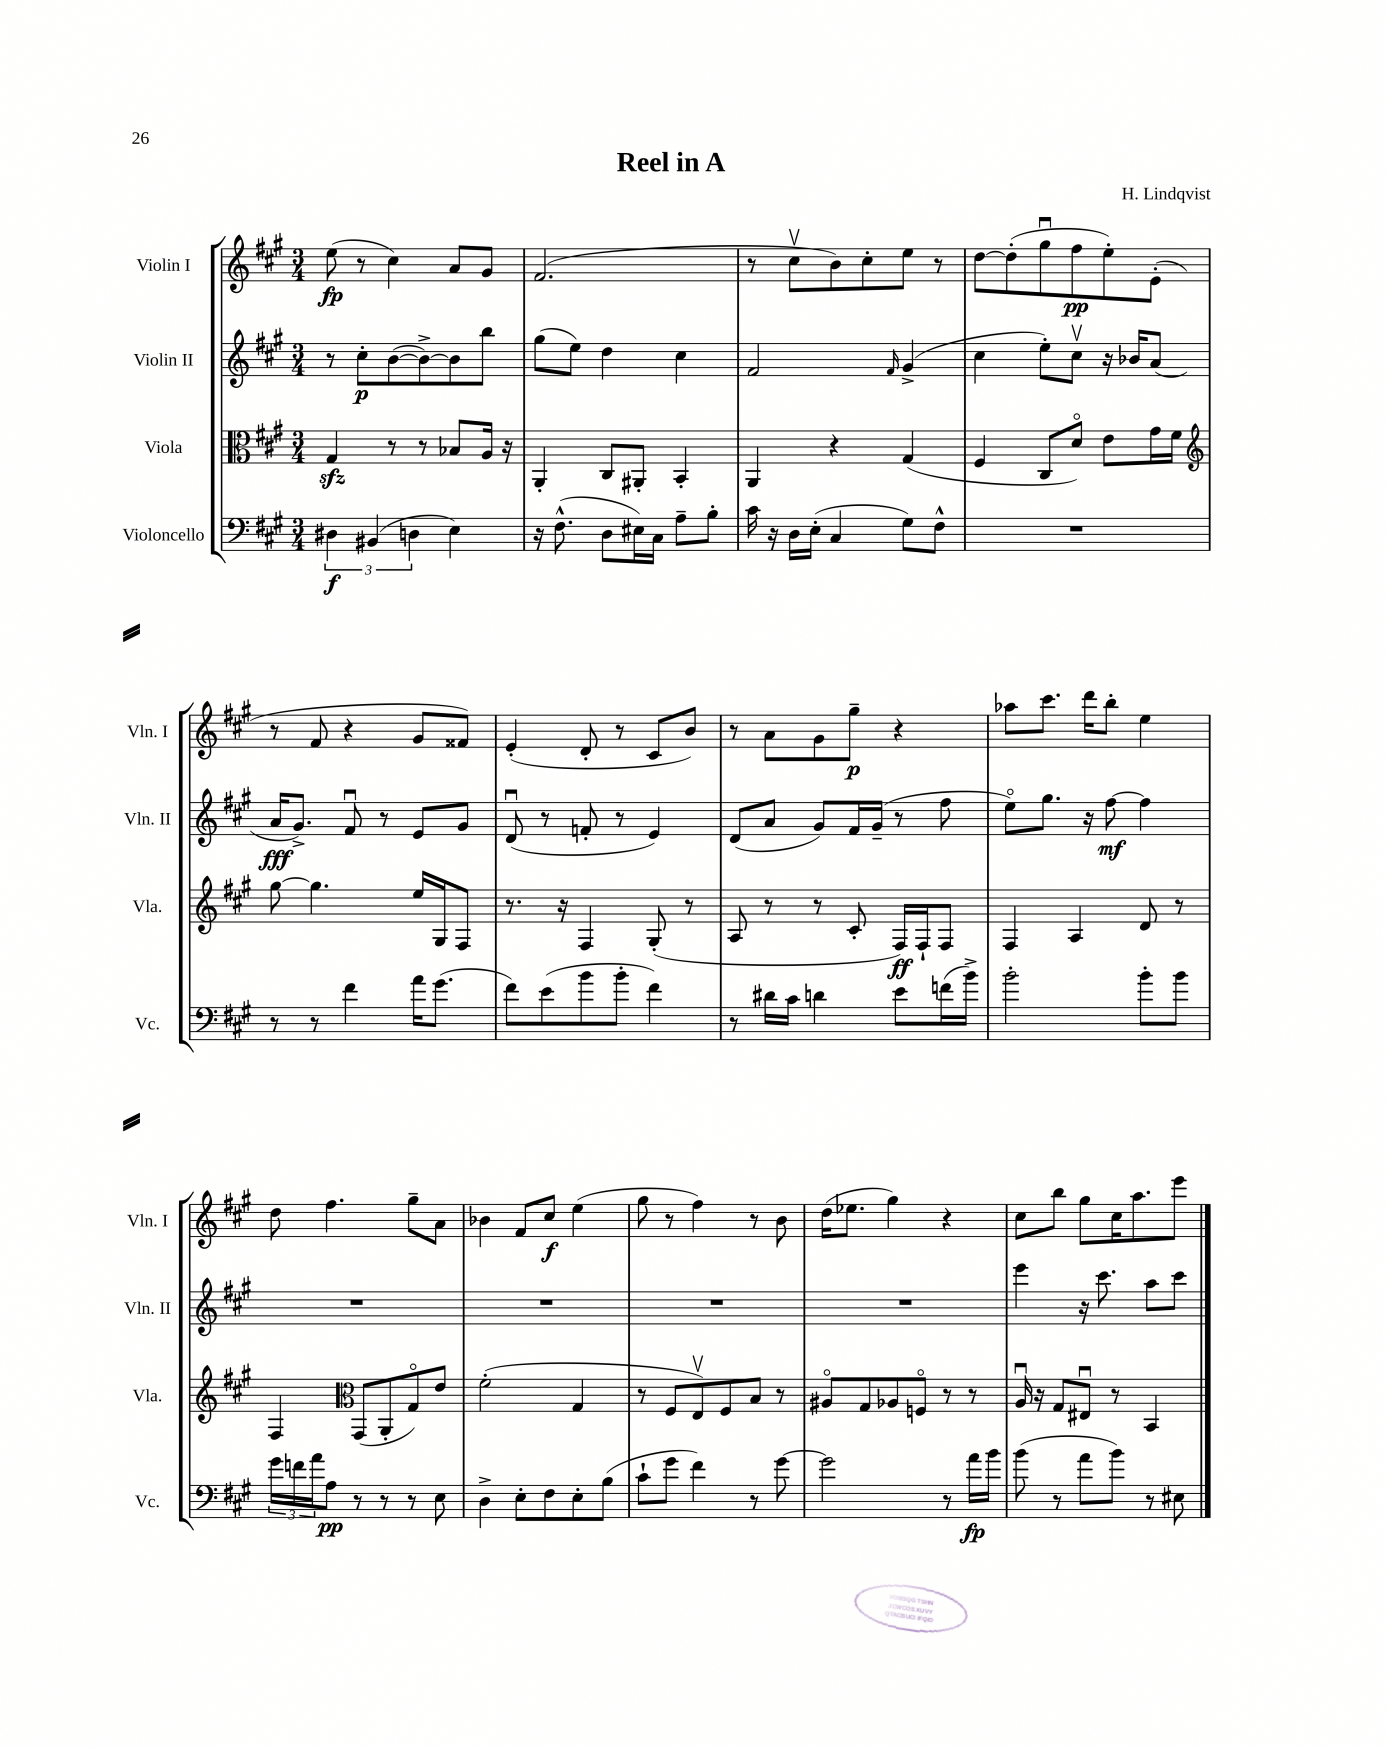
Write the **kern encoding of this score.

**kern	**kern	**kern	**kern
*staff4	*staff3	*staff2	*staff1
*clefF4	*clefC3	*clefG2	*clefG2
*k[f#c#g#]	*k[f#c#g#]	*k[f#c#g#]	*k[f#c#g#]
*M3/4	*M3/4	*M3/4	*M3/4
6D#\	4G#/	8r	(8ee\
.	.	8cc#'\L	8r
(6BB#/	.	.	.
.	8r	([8b\	4cc#\)
6D\	.	.	.
.	8r	8b^\_)	.
4E\)	8B-/L	8b\]	8a/L
.	16A/Jk	8bb\J	8g#/J
.	16r	.	.
=	=	=	=
16r	4AA'/	(8gg#\L	(2.f#/
(8.F#^^\	.	.	.
.	.	8ee\J)	.
8D\L	8C#/L	4dd\	.
16E#\L)	8AA#'/J	.	.
16C#\JJ	.	.	.
8A~\L	4BB'/	4cc#\	.
8B'\J	.	.	.
=	=	=	=
16c#\	4AA/	2f#/	8r
16r	.	.	.
16D\LL	.	.	8cc#v\L
(16E'\JJ	.	.	.
4C#/	4r	.	8b\)
.	.	.	8cc#'\
.	.	16qqf#/	.
8G#\L)	(4G#/	(4g#^/	8ee\J
8F#^^\J	.	.	8r
=	=	=	=
2.r	4F#/	4cc#\	[8dd\L
.	.	.	(8dd'\]
.	8C#/L	8ee'\L)	8gg#u\
.	8do/J)	8cc#v\J	8ff#\
.	8e\L	16r	8ee'\)
.	.	16b-/LK	.
.	16g#\L	(8a/J	(8e'\J
.	16f#\JJ	.	.
=	=	=	=
*	*clefG2	*	*
8r	[8gg#\	16a/LK	8r
.	.	8.g#^/J)	.
8r	4.gg#\]	.	8f#/
4f#\	.	8f#u/	4r
.	.	8r	.
16a\LK	16ee/LL	8e/L	8g#/L
(8.g#\J	16G#/J	.	.
.	8F#/J	8g#/J	8f##/J)
=	=	=	=
8f#\L)	8.r	(8du/	(4e'/
(8e\	.	8r	.
.	16r	.	.
8b\	4F#/	8f'/	8d'/
8b'\J	.	8r	8r
4f#\)	(8G#'/	4e/)	8c#/L
.	8r	.	8b/J)
=	=	=	=
8r	8A/	(8d/L	8r
16d#\LL	8r	8a/J	8a\L
16c#\JJ	.	.	.
4d\	8r	8g#/L)	8g#\
.	8c#'/	16f#/L	8gg#~\J
.	.	(16g#~/JJ	.
8e\L	16F#/LL)	8r	4r
.	16F#`/J	.	.
(16f\L	8F#/J	8ff#\	.
16b^\JJ)	.	.	.
=	=	=	=
2b'\	4F#/	8eeo\L)	8aa-\L
.	.	8.gg#\J	8.ccc#\J
.	4A/	.	.
.	.	16r	16ddd\LK
.	.	[8ff#\	8bb'\J
8b'\L	8d/	4ff#\]	4ee\
8b\J	8r	.	.
=	=	=	=
24g#\LL	4F#/	2.r	8dd\
24f\	.	.	.
24a\J	.	.	.
8A\J	.	.	4.ff#\
*	*clefC3	*	*
8r	(8GG#/L	.	.
8r	8AA'/	.	.
8r	8G#o/)	.	8gg#~\L
8E\	8e/J	.	8a\J
=	=	=	=
4D^\	(2f#'\	2.r	4b-\
8E'\L	.	.	8f#/L
8F#\	.	.	8cc#/J
8E'\	4G#/	.	(4ee\
(8B\J	.	.	.
=	=	=	=
8c#`\L	8r	2.r	8gg#\
8g#\J	8F#/L	.	8r
4f#\)	8Ev/)	.	4ff#\)
.	8F#/	.	.
8r	8B/J	.	8r
[8g#\	8r	.	8b\
=	=	=	=
2g#\]	8A#o/L	2.r	(16dd\LK
.	.	.	8.ee-\J
.	8G#/	.	.
.	8A-/	.	4gg#\)
.	8Fo/J	.	.
8r	8r	.	4r
16a\LL	8r	.	.
16b\JJ	.	.	.
=	=	=	=
(8b\	16Au/	4eee\	8cc#\L
.	16r	.	.
8r	8G#/L	.	8bb\J
8a\L	8E#u/J	16r	8gg#\L
.	.	8.ccc#\	.
8b\J)	8r	.	16cc#\K
.	.	.	8.aa\
8r	4BB/	8aa\L	.
8E#\	.	8ccc#\J	8eee\J
==	==	==	==
*-	*-	*-	*-
